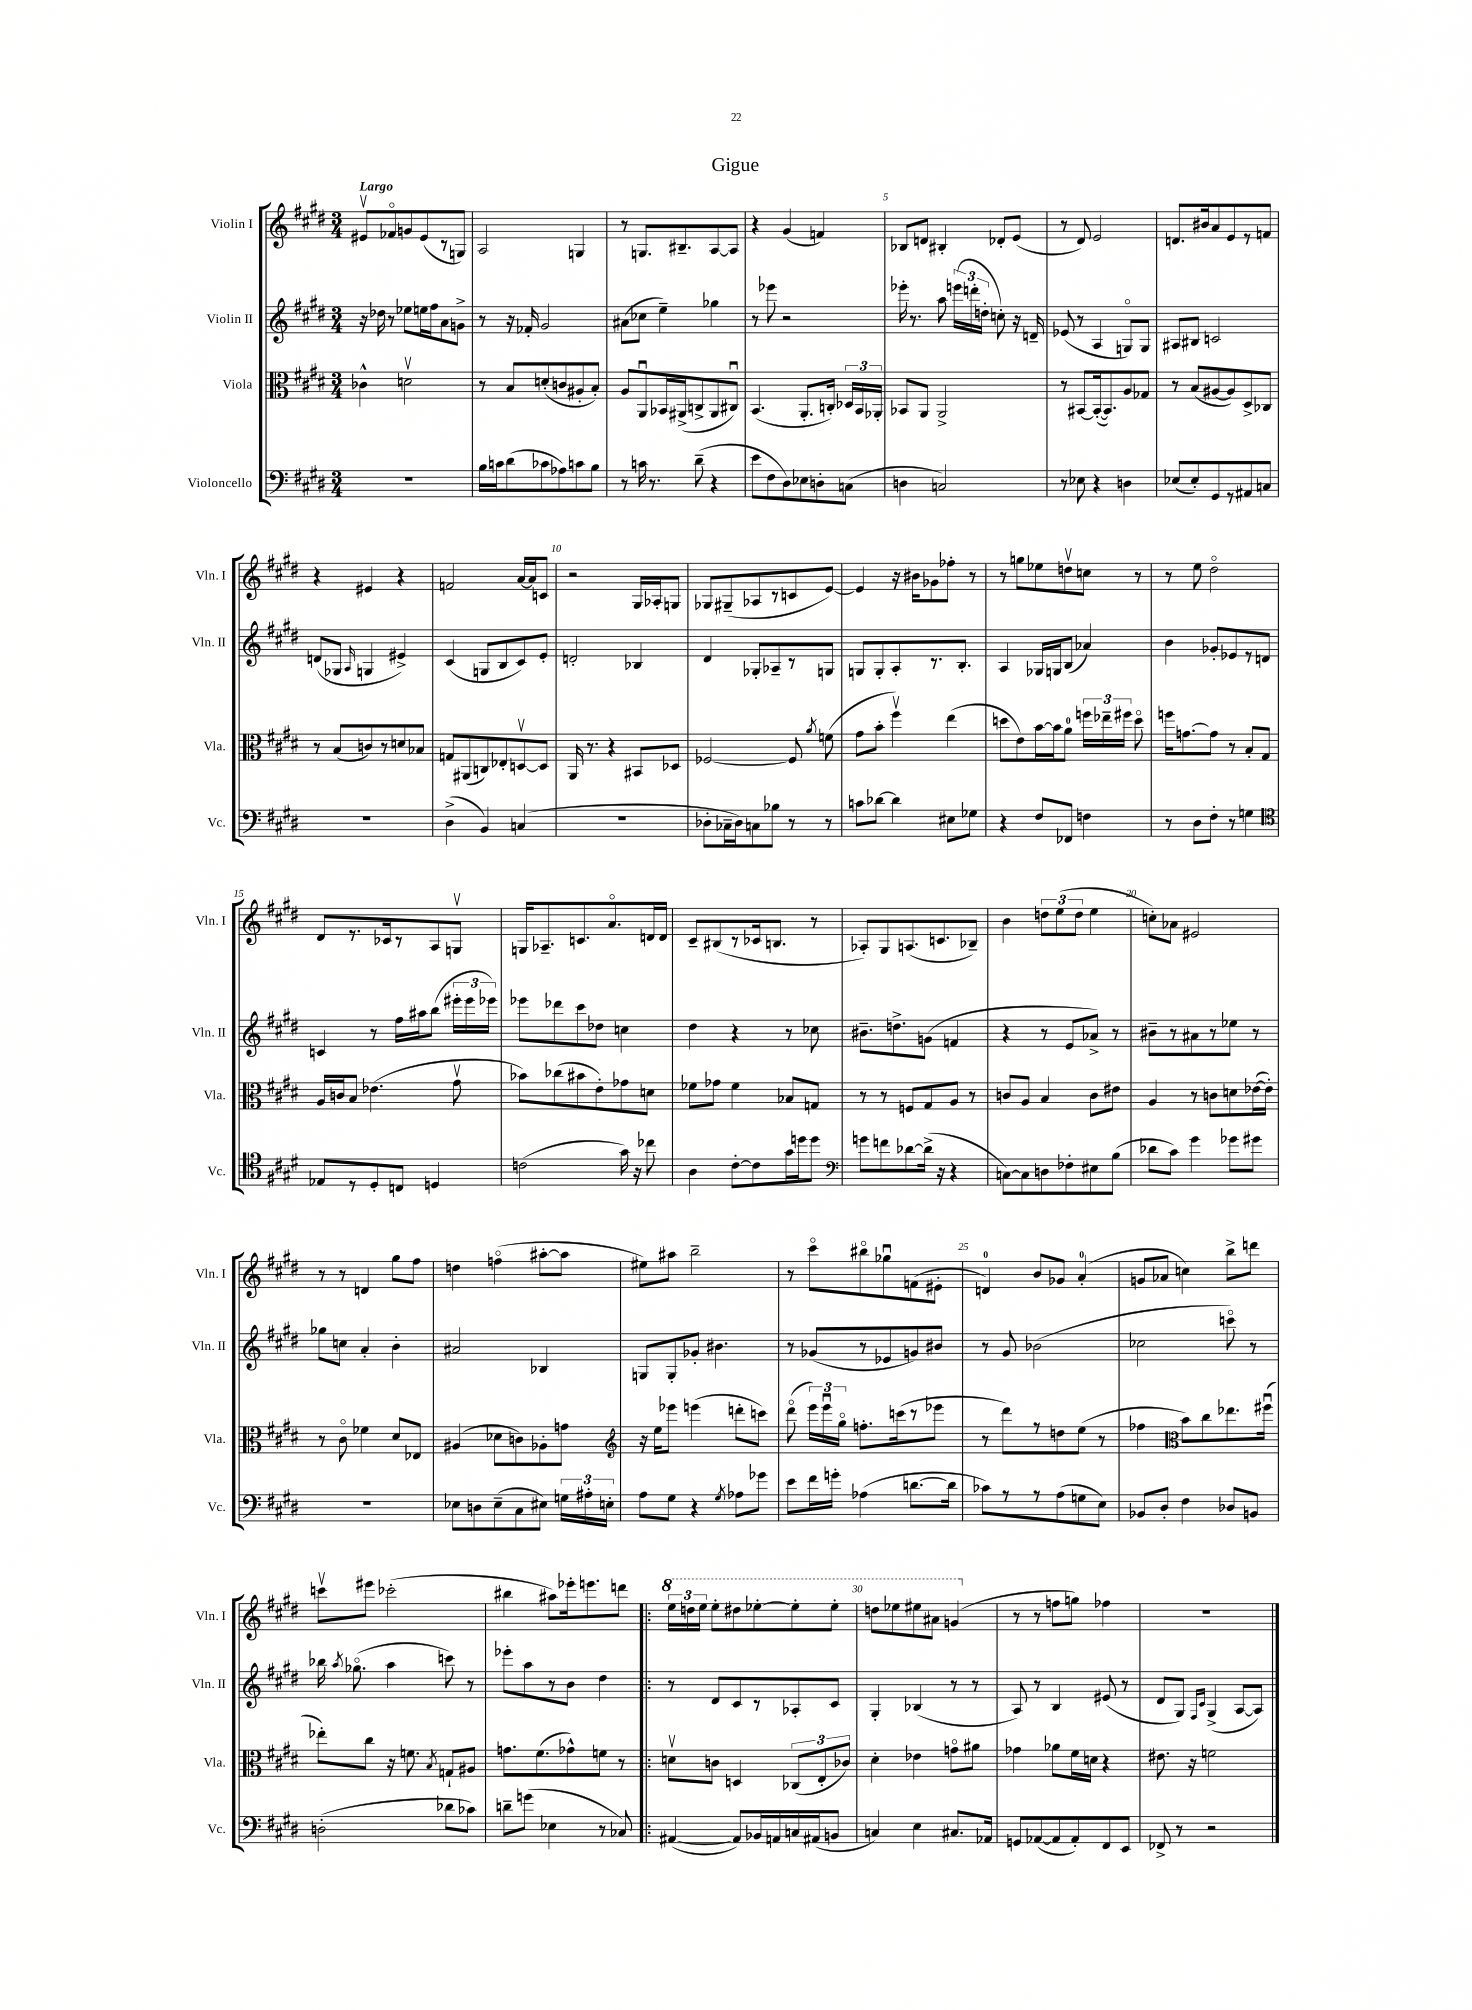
\header { title = "Gigue" }
<<
\new StaffGroup <<
\new Staff = "s0" \with { instrumentName = "Violin I" shortInstrumentName = "Vln. I" } {
    \clef treble \key e \major \numericTimeSignature \time 3/4 \tempo "Largo"
    \autoBeamOff eis'8[\upbow fes'8\flageolet g'8 eis'8( r8 g8]) |
    a2 g4 |
    r8 g8.[ bis8.-- a8~ a8] |
    r4 gis'4( f'4) |
    bes8[ d'8] bis4-. des'8[-. e'8]( |
    r8 dis'8) e'2 |
    d'8.[ bis'16 a'8 e'8 r8 f'8] |
    r4 eis'4 r4 |
    f'2 a'16[~ a'16 c'8] |
    r2 gis16[ aes16-. g8] |
    ges8[ gis8--( aes8 r8 c'8 e'8]~) |
    e'4 r16 bis'16[ ges'8 fes''8]-. r8 |
    r8 g''8[ ees''8 d''8\upbow c''8] r8 |
    r8 e''8 dis''2\flageolet |
    dis'8[ r8. ces'16 r8 a8 g8]\upbow |
    g16[ aes8.-- c'8. a'8.\flageolet d'16 d'16] |
    cis'8[-- bis8( r8 ces'16 b8.] r8 |
    aes8[-.) gis8 a8.( c'8. bes8]--) |
    b'4 \tuplet 3/2 { d''8[ e''8( d''8] } e''4 |
    c''8[-.) aes'8] eis'2 |
    r8 r8 d'4 gis''8[ fis''8] |
    d''4 f''4\flageolet( ais''8[~-. ais''8] |
    eis''8[) ais''8] b''2-- |
    r8 cis'''8[\flageolet bis''8\flageolet ges''8\downbow f'8( eis'8]-. |
    d'4-0) b'8[ ges'8] a'4-0-.( |
    g'8[ aes'8] c''4) b''8[-> d'''8] |
    c'''8[\upbow eis'''8] ces'''2-.( |
    bis''4 ais''8[) ees'''16-. e'''8. d'''8] |
    \bar ".|:" \tuplet 3/2 { \ottava #1 e'''16[ d'''16 e'''16] } e'''8[-. dis'''8 ees'''8~-. ees'''8-. ees'''8]-. |
    d'''8[ ees'''8 eis'''8 ais''8] g''4( \ottava #0 |
    r8 r8 f''8[ g''8]) fes''4 |
    R2. \bar "|." |
}
\new Staff = "s1" \with { instrumentName = "Violin II" shortInstrumentName = "Vln. II" } {
    \clef treble \key e \major \numericTimeSignature \time 3/4
    \autoBeamOff r16 des''16 r8 ees''8[ e''16 fis''16 a'8 g'8]-> |
    r8 r16 fes'16-. gis'2 |
    ais'8[( ces''8] e''4--) ges''4 |
    r8 ees'''8 r2 |
    ees'''16-. r8. a''8 \tuplet 3/2 { e'''16[( d'''16-. d''16]-. } c''8-.) r16 d'16-- |
    ees'8( r8 a4 g8[\flageolet) g8] |
    ais8[ bis8] c'2 |
    d'8[( ges8] \grace { a16 } g4 eis'4->) |
    cis'4( g8[ b8 cis'8) e'8]-. |
    d'2-. bes4 |
    dis'4 ges8[-. aes8-- r8 g8] |
    g8[ g8-. a8-. r8. b8.]-. |
    a4 ges16[ g16 b8]( aes'4) |
    b'4 ges'8[-. ees'8 r8 d'8] |
    c'4 r8 fis''16[ ais''16 b''8]( \tuplet 3/2 { eis'''16[-. eis'''16 ees'''16]) } |
    ees'''8[ des'''8 cis'''8 des''8] c''4 |
    dis''4 r4 r8 ces''8 |
    bis'8.[-- d''8.-> g'8]( f'4 |
    r4 r8 e'8[ aes'8]->) r8 |
    bis'8[-- r8 ais'8 r8 ees''8] r8 |
    ges''8[ c''8] a'4-. b'4-. |
    ais'2 bes4 |
    g8[ g8-. ges'8]-. bis'4. |
    r8 ges'8[( r8 ees'8 g'8) bis'8] |
    r8 gis'8 bes'2( |
    ces''2 c'''8\flageolet) r8 |
    bes''16 \acciaccatura { a''8 } ges''8.\flageolet( a''4 c'''8) r8 |
    ees'''8[-. a''8 r8 b'8] dis''4 |
    \bar ".|:" r8 dis'8[ cis'8 r8 aes8-. cis'8] |
    gis4-. bes4( r8 r8 |
    a8) r8 b4 eis'8( r8 |
    dis'8[ gis8]) \grace { fis16[ cis'16] } gis4->( a8[~ a8]) \bar "|." |
}
\new Staff = "s2" \with { instrumentName = "Viola" shortInstrumentName = "Vla." } {
    \clef alto \key e \major \numericTimeSignature \time 3/4
    \autoBeamOff ces'4-^ d'2\upbow |
    r8 b8[ d'8-.( c'8 ais8-. b8]-.) |
    a8[ a,8\downbow bes,16 ais,16->( c8-> ais,8 cis8]\downbow) |
    b,4.( a,8.[-. c16]-.) \tuplet 3/2 { des16[ b,16 aes,16]-. } |
    bes,8[ a,8] a,2-> |
    r8 bis,8[~ bis,16~-.( bis,8.) a8 ges8] |
    r8 b8[( ais8~ ais8) dis8-> ces8] |
    r8 b8[( c'8) r8 d'8 bes8] |
    g8[ ais,8( c8) ees8-. d8~\upbow d8] |
    a,16 r8. r4 bis,8[ des8] |
    fes2~ fes8 \acciaccatura { a'8 } f'8( |
    gis'8[ b'8]-. fis''4\upbow) e''4( |
    d''8[ e'8) b'16~ b'16 a'8]-0 \tuplet 3/2 { f''16[ ees''16-- fis''16] } d''8\flageolet |
    f''16[ g'8.~ g'8] r8 b8[-. gis8] |
    a16[ c'16 b8] ees'4.( gis'8\upbow |
    bes'8[) ces''8( bis'8 e'8-.) ges'8 d'8] |
    fes'8[ ges'8] fes'4 bes8[ g8] |
    r8 r8 f8[ gis8 a8] r8 |
    c'8[ a8] b4 c'8[ eis'8] |
    a4 r8 c'8[ d'8 ees'16~( ees'16]-.) |
    r8 cis'8\flageolet fes'4 dis'8[ ees8] |
    ais4( des'8[ c'8) aes8-. g'8] |
    \clef treble r16 e''16[ ees'''8] e'''4( d'''8[-. c'''8]) |
    dis'''8\flageolet( \tuplet 3/2 { e'''16[) e'''16\downbow gis''16]\flageolet } f''8.[-. c'''16( r8 ees'''8] |
    r8 dis'''8[) r8 d''8 e''8]( r8 |
    fes''4 \clef alto b'8[) cis''8 ees''8. fis''16]\downbow( |
    ees''8[-.) cis''8] r16 f'8. \acciaccatura { b8 } g8[-! ais8] |
    g'8.[ fis'8.( ges'8-^) f'8] r8 |
    \bar ".|:" d'8[\upbow c'8] d4 \tuplet 3/2 { ces8[( e8-. ces'8]) } |
    dis'4-. ees'4 g'8[\flageolet ais'8] |
    ges'4 aes'8[ fis'16 d'16] r4 |
    eis'8. r16 f'2 \bar "|." |
}
\new Staff = "s3" \with { instrumentName = "Violoncello" shortInstrumentName = "Vc." } {
    \clef bass \key e \major \numericTimeSignature \time 3/4
    \autoBeamOff R2. |
    b16[ c'16 dis'8( ces'8 aes8) c'8 b8] |
    r8 c'16 r8. dis'8--( r4 |
    e'8[ fis8 dis8) ees8 d8-. c8]( |
    d4 c2) |
    r8 ees8 r4 d4 |
    ees8[( ees8-.) gis,8 r8 ais,8 c8] |
    R2. |
    dis4->( b,4) c4( |
    R2. |
    des8[-. ces16-- des16) c8 bes8] r8 r8 |
    c'8[ des'8]~ des'4 eis8[ ges8] |
    r4 fis8[ fes,8] f4 |
    r8 dis8[ fis8]-. r8 g4 |
    \clef tenor ees8[ r8 dis8-. c8] d4 |
    c'2( gis'16) r16 ces''8 |
    a4 cis'8[~-. cis'8 gis'16 d''16 d''8] |
    \clef bass g'8[ f'8 des'8~ des'16]->( r16 r4 |
    c8[~) c8 d8 fes8-. eis8 b8]( |
    des'8[ cis'8]) gis'4 ges'8[ gis'8] |
    R2. |
    ees8[ d8 ees8--( cis8 eis8]) \tuplet 3/2 { g16[ ais16-. e16]-. } |
    a8[ gis8] r4 \acciaccatura { gis8 } aes8[ ges'8] |
    e'8[ fis'16 g'16]-. aes4( d'8.[~ d'16] |
    ces'8[) r8 r8 a8( g8 e8]) |
    bes,8[ dis8]-. fis4 des8[ b,8] |
    d2-.( des'8[ ces'8]) |
    d'8[-- g'8]( ees4 r8 ces8) |
    \bar ".|:" ais,4~( ais,8[) bes,16 a,16 c16 ais,16( b,8] |
    c4) e4 cis8.[ aes,16] |
    g,8[ aes,8~( aes,8 aes,8-.) fis,8 e,8] |
    fes,8-> r8 r2 \bar "|." |
}
>>
>>
\layout { \context { \Score \override BarNumber.break-visibility = ##(#f #t #t) barNumberVisibility = #(every-nth-bar-number-visible 5) } }
